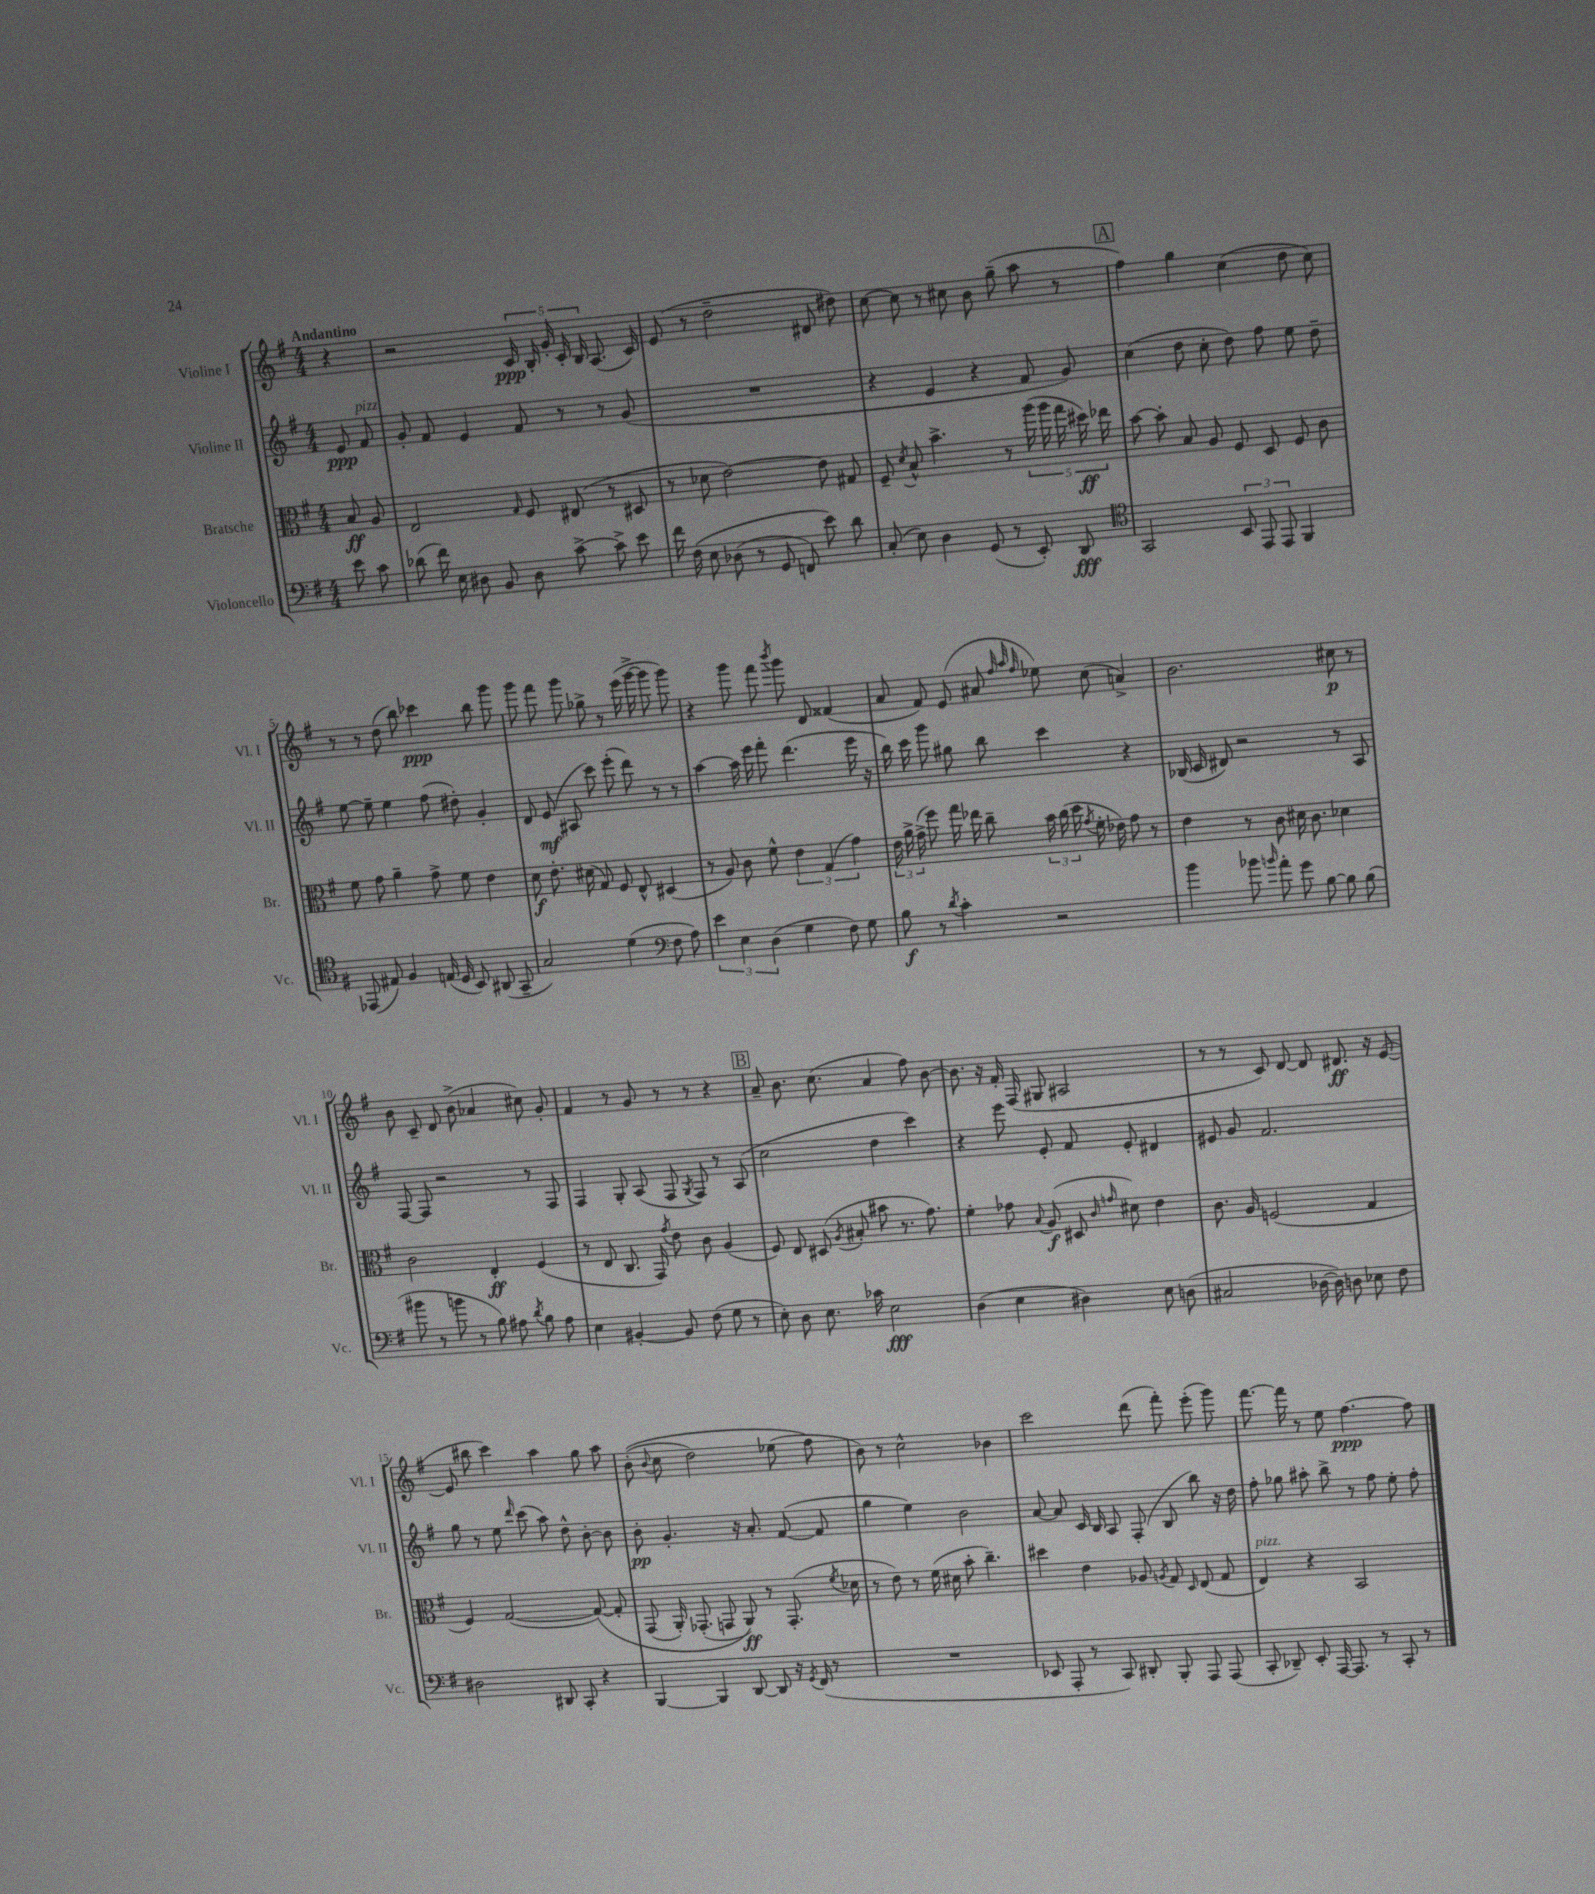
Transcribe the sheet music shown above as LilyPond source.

<<
\new StaffGroup <<
\new Staff = "s0" \with { instrumentName = "Violine I" shortInstrumentName = "Vl. I" } {
    \clef treble \key g \major \numericTimeSignature \time 4/4 \partial 4 \tempo "Andantino"
    \autoBeamOff r4 |
    r2 \tuplet 5/4 { c'16\ppp b16-. g'16-. c'16-. b16 } a8.( c'16) |
    e'8( r8 d''2-- dis'8 dis''8) |
    c''8~ c''8 r8 cis''8 b'8 g''8--( a''8 r8 |
    \mark \markup { \box "A" } fis''4) g''4 c''4( d''8 c''8) |
    r8 r8 d''8( b''8) ces'''4\ppp b''8 g'''8 |
    g'''8 fis'''8 g'''8 ges''8-> r8 e'''16( g'''16~-> g'''8 g'''8) |
    r4 g'''8 fis'''8 \acciaccatura { b'''8 } g'''8 d'8 fisis'4( |
    a'8 fis'8) e'8( ais'8 \grace { fis''32 a''32 fis''32 } ees''8) c''8( a'4->) |
    b'2. cis''8\p r8 |
    b'8 c'8-- d'8 b'8->( aes'4 cis''8) g'8-. |
    fis'4 r8 g'8 r8 r8 r4 |
    \mark \markup { \box "B" } a'8-- b'8. c''8.( a'4 fis''8) b'8~ |
    b'8. r16 fis'16-. fis16( gis8 ais2 |
    r8 r8 c'8) d'8~ d'8 dis'8.\ff r16 e'8~( |
    e'8 bis''8 c'''4) a''4 g''8 a''8 |
    b'8-.(\( \appoggiatura { b'8 } c''8 d''2) ees''8( fis''8\) |
    b'8) r8 c''2-^ bes'4 |
    c'''2 d'''8( fis'''8-.) e'''8-.( g'''8) |
    fis'''8.~ fis'''16 r8 e''8 fis''4.~\ppp fis''8 \bar "|." |
}
\new Staff = "s1" \with { instrumentName = "Violine II" shortInstrumentName = "Vl. II" } {
    \clef treble \key g \major \numericTimeSignature \time 4/4 \partial 4
    \autoBeamOff e'8\ppp fis'8^\markup { \italic "pizz." } |
    g'8-. fis'8 e'4 fis'8 r8 r8 g'8( |
    R1 |
    r4 e'4 r4 fis'8 g'8) |
    \mark \markup { \box "A" } c''4( d''8 c''8-. d''8) fis''8 e''8 d''8-- |
    e''8~ e''8-- e''4 fis''8( dis''8-.) g'4-. |
    d'8 e'8\mf( ais8 c'''8) e'''8-.( d'''8) r8 r8 |
    a''4~ a''16 e'''16 fis'''8-. d'''4.( e'''16 r16 |
    b''16) c'''16 g'''8 gis''8 b''8 c'''4 r4 |
    bes16( c'16 dis'8) r2 r8 a8 |
    fis8~ fis8 r2 r8 fis8 |
    fis4 g8-. a8( fis8 \acciaccatura { g8 } fis8) r8 a8( |
    \mark \markup { \box "B" } c''2 d''4 c'''4) |
    r4 e'''8 e'8-. fis'8 e'8-. dis'4 |
    eis'8 g'8 fis'2. |
    g''8 r8 e''8 \grace { d'''16 } c'''8( a''8) d''8-^ b'8~-. b'8 |
    b'8-.\pp g'4.-. r16 a'8.-. fis'8~( fis'8 |
    g''4 e''4) b'2 |
    a'8~ a'8 c'16 b16 a8 fis8-.( b8 b''8) r16 d''16 |
    fis''8-. ges''8 ais''8-. b''8-> r8 fis''8 e''8-. fis''8-. \bar "|." |
}
\new Staff = "s2" \with { instrumentName = "Bratsche" shortInstrumentName = "Br." } {
    \clef alto \key g \major \numericTimeSignature \time 4/4 \partial 4
    \autoBeamOff b8\ff a8 |
    e2 \grace { g16 } fis8 eis8( r8 dis8 |
    r8 des'8 e'2~) e'8 gis8 |
    fis8-- \acciaccatura { d'8 } b8-^ b'4.-> r8 \tuplet 5/4 { a''16( a''16 g''16 dis''16\ff) ees''16 } |
    \mark \markup { \box "A" } b'8~ b'8-. b8 a8 fis8 d8 fis8 c'8 |
    fis'8 g'8 a'4-- g'8-> fis'8 e'4 |
    d'8\f e'8.-. dis'16( g8) fis8 e8-^ dis4( |
    r8 a8) c'8 fis'8-^ \tuplet 3/2 { e'4 g4( g'4) } |
    \tuplet 3/2 { e'16 a'16-> g'16->( } fis''8) g''16 ees''16 c''8-- \tuplet 3/2 { b'16 c''16( d''16 } \acciaccatura { g'8 } fis'16-. ees'16) g'8 r8 |
    e'4 r8 c'8 dis'16 c'8. des'4 |
    c'2 e4-.\ff fis4( |
    r8 e8 c8. g,16) \acciaccatura { g'8 } e'8 c'8 a4( |
    \mark \markup { \box "B" } fis8) e8 dis8( \acciaccatura { a8 } bis8-. bis'8 r8. g'8.) |
    fis'4-. ges'8 \appoggiatura { b8 } a8\f( dis8 \grace { c'16 g'16 } dis'8) e'4 |
    c'8. a16 f2( g4 |
    fis4) g2~( g8~)\( g8-. |
    g,8( a,16-.) ges,8.-.( g,8 a,8\ff)\) r8 g,8.-.( \acciaccatura { fis'8 } des'16 |
    r8 e'8) r8 fis'16( dis'16 b'8-. c''4.--) |
    dis''4 e'4 aes8 \acciaccatura { a8 } g8 \grace { d16 } e8( g8 |
    e4^\markup { \italic "pizz." }) r4 b,2 \bar "|." |
}
\new Staff = "s3" \with { instrumentName = "Violoncello" shortInstrumentName = "Vc." } {
    \clef bass \key g \major \numericTimeSignature \time 4/4 \partial 4
    \autoBeamOff e'8 c'8 |
    des'8( fis'16) e16 dis8 b,8 dis8 c'8~-> c'8-> e'8 |
    fis'16 fis16\( e8 des8( r8 g,8 f,8) e'8\) d'8 |
    c8-.( e8) d4 g,8( r8 e,8-.) d,8\fff |
    \mark \markup { \box "A" } \clef tenor g,2 \tuplet 3/2 { b,8 e,8 e,8 } fis,4 |
    ees,8( eis8) fis4 e16( d16 b,8) ais,8( g,8-- |
    g2) d'4( \clef bass fis8 a8) |
    \tuplet 3/2 { e'4 e4 d4( } g4 fis8) g8 |
    b8\f r8 \acciaccatura { d'8 } c'4-. r2 |
    b'4 bes'8 \grace { b'16 } a'8-. g'8 b8~ b8 b8( |
    bis'8 r8 b'8 r8 b8) ais8 \acciaccatura { d'8 } b8 ais8 |
    e4 bis,4~-. bis,8 fis8( g8 r8 |
    \mark \markup { \box "B" } e8-.) d8 e8. ces'16 e2\fff |
    d4( e4 dis4) e8 d8( |
    cis2 des16~ des16) d8 ees8 fis8 |
    dis2 dis,8 c,8-. r4 |
    b,,4~ b,,4 d,8~ d,8 r16 \acciaccatura { g,8 } fis,16( r8 |
    R1 |
    ees,8 a,,8-. r8 c,8) dis,8-. b,,8-. a,,8 a,,8( |
    c,8-. des,8--) e,8-. a,,16~ a,,8. r8 c,8-. r8 \bar "|." |
}
>>
>>
